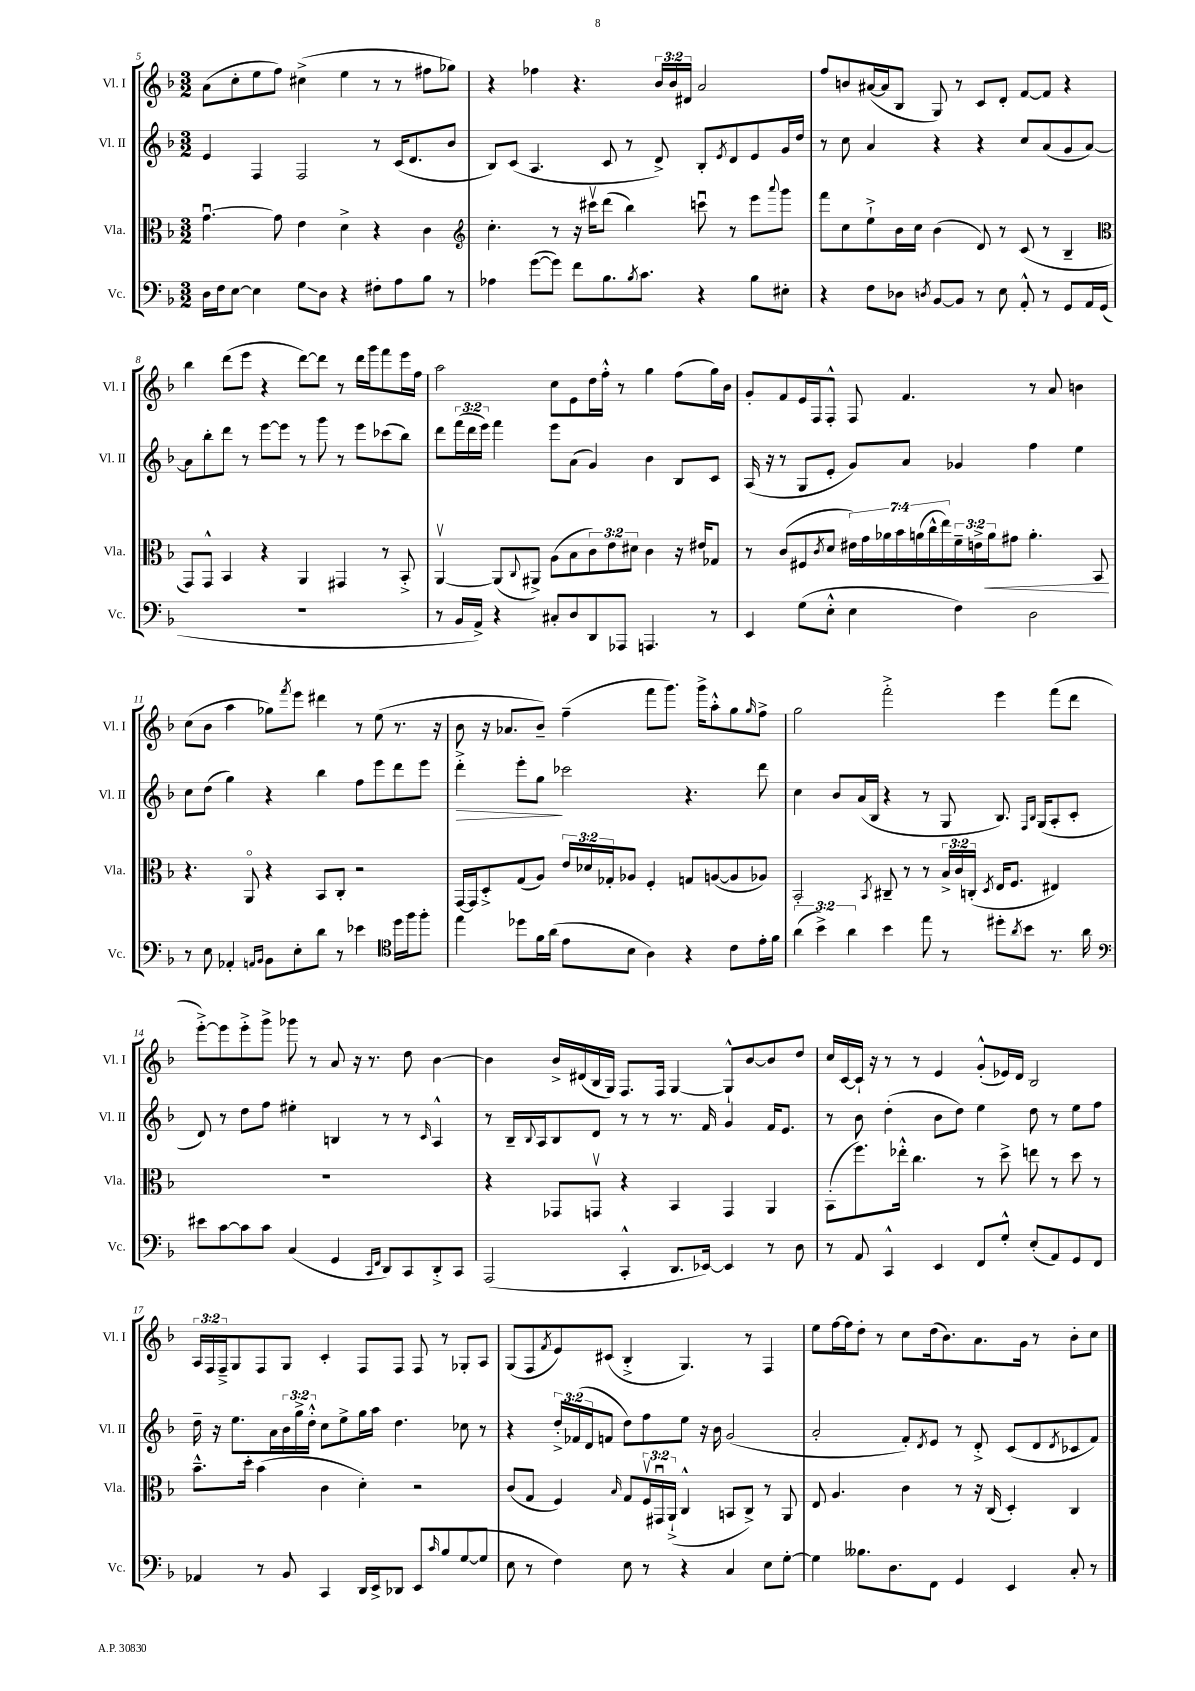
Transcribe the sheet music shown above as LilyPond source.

<<
\new StaffGroup <<
\new Staff = "s0" \with { instrumentName = "Vl. I" shortInstrumentName = "Vl. I" } {
    \clef treble \key f \major \numericTimeSignature \time 3/2 \override Staff.TupletNumber.text = #tuplet-number::calc-fraction-text
    a'8( c''8-. e''8 f''8) cis''4->( e''4 r8 r8 fis''8 ges''8) |
    r4 fes''4 r4. \tuplet 3/2 { bes'16 bes'16 dis'16 } a'2 |
    f''8 b'8 ais'16~( ais'16 bes8 g8) r8 c'8 d'8-. f'8~ f'8 r4 |
    bes''4 d'''8( e'''8 r4 d'''8~) d'''8 r8 d'''16 g'''16 f'''8 e'''16 f''16 |
    a''2 c''8 e'8 d''16 f''16-.-^ r8 g''4 f''8( g''16) bes'16 |
    g'8-. f'8 e'16 f16 f8-.-^ f8 f'4. r8 a'8 b'4 |
    c''8( bes'8 a''4 ges''8) \acciaccatura { f'''8 } e'''8 dis'''4 r8 e''8( r8. r16 |
    bes'8 r16 aes'8. bes'8--) f''4--( f'''8 g'''8.) g'''16-> a''8-.-^ g''8 \grace { g''16 } f''8-> |
    g''2 f'''2-.-> e'''4 f'''8( d'''8 |
    e'''8~-.->) e'''8 e'''8-.-> g'''8-> ges'''8 r8 a'8 r16 r8. d''8 bes'4~ |
    bes'4 bes'16-> dis'16( bes16 g16) f8. f16 g4~ g8-!-^ bes'8~ bes'8 d''8 |
    c''16 c'16~ c'16-! r16 r8 r8 e'4 g'8-.-^( ees'16) d'16 bes2 |
    \tuplet 3/2 { a16 f16 f16---> } g8 f8 g8 c'4-. f8 f8 f8 r8 ges8-. a8 |
    g8( f8 \acciaccatura { f'8 } e'8) cis'8( bes4-.-> g4.) r8 f4 |
    e''8 f''16~ f''16 d''8-. r8 c''8 d''16( bes'8.) a'8. g'16 r8 bes'8-. c''8 \bar "|." |
}
\new Staff = "s1" \with { instrumentName = "Vl. II" shortInstrumentName = "Vl. II" } {
    \clef treble \key f \major \numericTimeSignature \time 3/2 \override Staff.TupletNumber.text = #tuplet-number::calc-fraction-text
    e'4 f4 f2 r8 c'16( d'8. bes'8 |
    bes8) c'8( a4. c'8 r8 d'8->) bes8-. \acciaccatura { e'8 } d'8 e'8 g'16 d''16 |
    r8 c''8 a'4 r4 r4 c''8 a'8( g'8 a'8~) |
    a'8 bes''8-. d'''8 r8 e'''8~ e'''8 r8 g'''8 r8 e'''8 ces'''8( bes''8) |
    d'''8 \tuplet 3/2 { f'''16( d'''16 e'''16) } f'''4 e'''8 a'8( g'4) bes'4 bes8 c'8 |
    a16( r16 r8 g8 e'8-. g'8) a'8 ges'4 f''4 e''4 |
    c''8 d''8( g''4) r4 bes''4 f''8 e'''8 d'''8 e'''8 |
    d'''4-.->\> e'''8-. g''8\! ces'''2 r4. d'''8 |
    c''4 bes'8 a'16( bes16 r4 r8 g8 bes8.) \grace { f16 bes16 } g16( a8-. c'8-. |
    d'8) r8 d''8 f''8 eis''4-. b4 r8 r8 \grace { c'16 } a4-^ |
    r8 bes16-- \appoggiatura { bes8 } a16 bes8 d'8 r8 r8 r8. f'16 g'4 f'16 e'8. |
    r8 bes'8 d''4-.( bes'8 d''8) e''4 d''8 r8 e''8 f''8 |
    d''16-- r16 e''8. a'16 \tuplet 3/2 { bes'16 g''16-> d''16-.-^ } c''8 e''8-> g''16 a''16 d''4. ces''8 r8 |
    r4 \tuplet 3/2 { d''16-.-> fes'16( d'16 } f'8 d''8) f''8 e''8 r16 bes'16 g'2( |
    a'2-. f'8-.) \acciaccatura { d'8 } e'8 r8 d'8-.-> c'8( d'8 \acciaccatura { d'8 } ces'8 f'8) \bar "|." |
}
\new Staff = "s2" \with { instrumentName = "Vla." shortInstrumentName = "Vla." } {
    \clef alto \key f \major \numericTimeSignature \time 3/2 \override Staff.TupletNumber.text = #tuplet-number::calc-fraction-text
    g'4.~\downbow g'8 e'4 d'4-> r4 c'4 |
    \clef treble c''4.-. r8 r16 cis'''16\upbow d'''8( bes''4) c'''8\downbow r8 e'''8 \appoggiatura { a'''8 } g'''8 |
    f'''8 c''8 e''8-!-> bes'16 c''16 bes'4( d'8) r8 c'8( r8 bes4-- |
    \clef alto g,8) g,8-^ bes,4 r4 a,4 gis,4 r8 bes,8-.-> |
    a,4~\upbow a,8( \appoggiatura { c8 } ais,8->) a8( bes8 \tuplet 3/2 { c'8) e'8 dis'8 } c'4 r16 eis'16 ges8 |
    r8 c'8( fis8 \acciaccatura { c'8 } d'8 \tuplet 7/4 { eis'16) g'16 aes'16 bes'16 a'16( c''16-^ e''16) } \tuplet 3/2 { f'16-- e'16-> a'16\< } gis'8 a'4.-. bes,8\! |
    r4. a,8\flageolet r4 bes,8 c8-. r2 |
    g,16~ g,16 d8-.-> g8( a8) \tuplet 3/2 { e'16 des'16 ges16-. } aes8 f4-. g8 a8~( a8 aes8) |
    bes,2-. \acciaccatura { bes,8 } cis8-- r8 r8 \tuplet 3/2 { bes16-> c'16 c16-.( } \acciaccatura { d8 } e16 f8. eis4) |
    R1. |
    r4 ges,8 g,8\upbow r4 bes,4 g,4 a,4 |
    bes,8-.( f''8.) ees''16-.-^ c''4. r8 d''8-> e''8 r8 d''8 r8 |
    bes'8.---^ d''16-. bes'4( c'4 d'4-.) r2 |
    c'8( g8 f4) \grace { bes16 } g8 \tuplet 3/2 { f16\upbow gis,16\downbow a,16-!->( } c4-^ b,8 c8->) r8 a,8 |
    e8 a4. c'4 r8 r16 c16( d4-.) c4 \bar "|." |
}
\new Staff = "s3" \with { instrumentName = "Vc." shortInstrumentName = "Vc." } {
    \clef bass \key f \major \numericTimeSignature \time 3/2 \override Staff.TupletNumber.text = #tuplet-number::calc-fraction-text
    d16 f16 e8~ e4 g8\glissando d8 r4 fis8-. a8 bes8 r8 |
    aes4 g'8~( g'8) f'8 bes8. \acciaccatura { bes8 } c'8. r4 bes8 eis8-. |
    r4 f8 des8 \acciaccatura { d8 } bes,8~ bes,8 r8 e8 a,8-.-^ r8 g,8 a,16 g,16( |
    R1. |
    r8 bes,16 a,16->) r4 cis8-. d8 d,8 aes,,8 a,,4. r8 |
    e,4 g8( e8-.-^ e4 f4) d2 |
    r8 e8 aes,4-. \grace { a,16 bes,16 } bes,8 e8-. d'8 r8 ees'4 \clef tenor d''16 f''16 f''8-. |
    e''4 des''8 f'16 a'16( e'8 bes8 a4) r4 c'8 e'16-. f'16 |
    \tuplet 3/2 { a'4( bes'4->) a'4 } bes'4 e''8 r8 dis''8-. \acciaccatura { a'8 } bes'8 r8. a'16 |
    \clef bass eis'8 c'8~ c'8 c'8 c4( g,4 \grace { c,16 f,16 } d,8) c,8 d,8-.-> c,8 |
    a,,2( c,4-.-^ d,8. ees,16~) ees,4 r8 d8 |
    r8 a,8 c,4-^ e,4 f,8 g8-.-^ e8-.( a,8) g,8 f,8 |
    aes,4 r8 bes,8 c,4 d,16 e,16-> des,8 e,8 \grace { c'16 } bes8 g8~( g8 |
    e8 r8 f4) e8 r8 r4 c4 e8 g8~-. |
    g4 beses8. d8. f,8 g,4 e,4 c8-. r8 \bar "|." |
}
>>
>>
\layout { \context { \Score currentBarNumber = #5 } }
